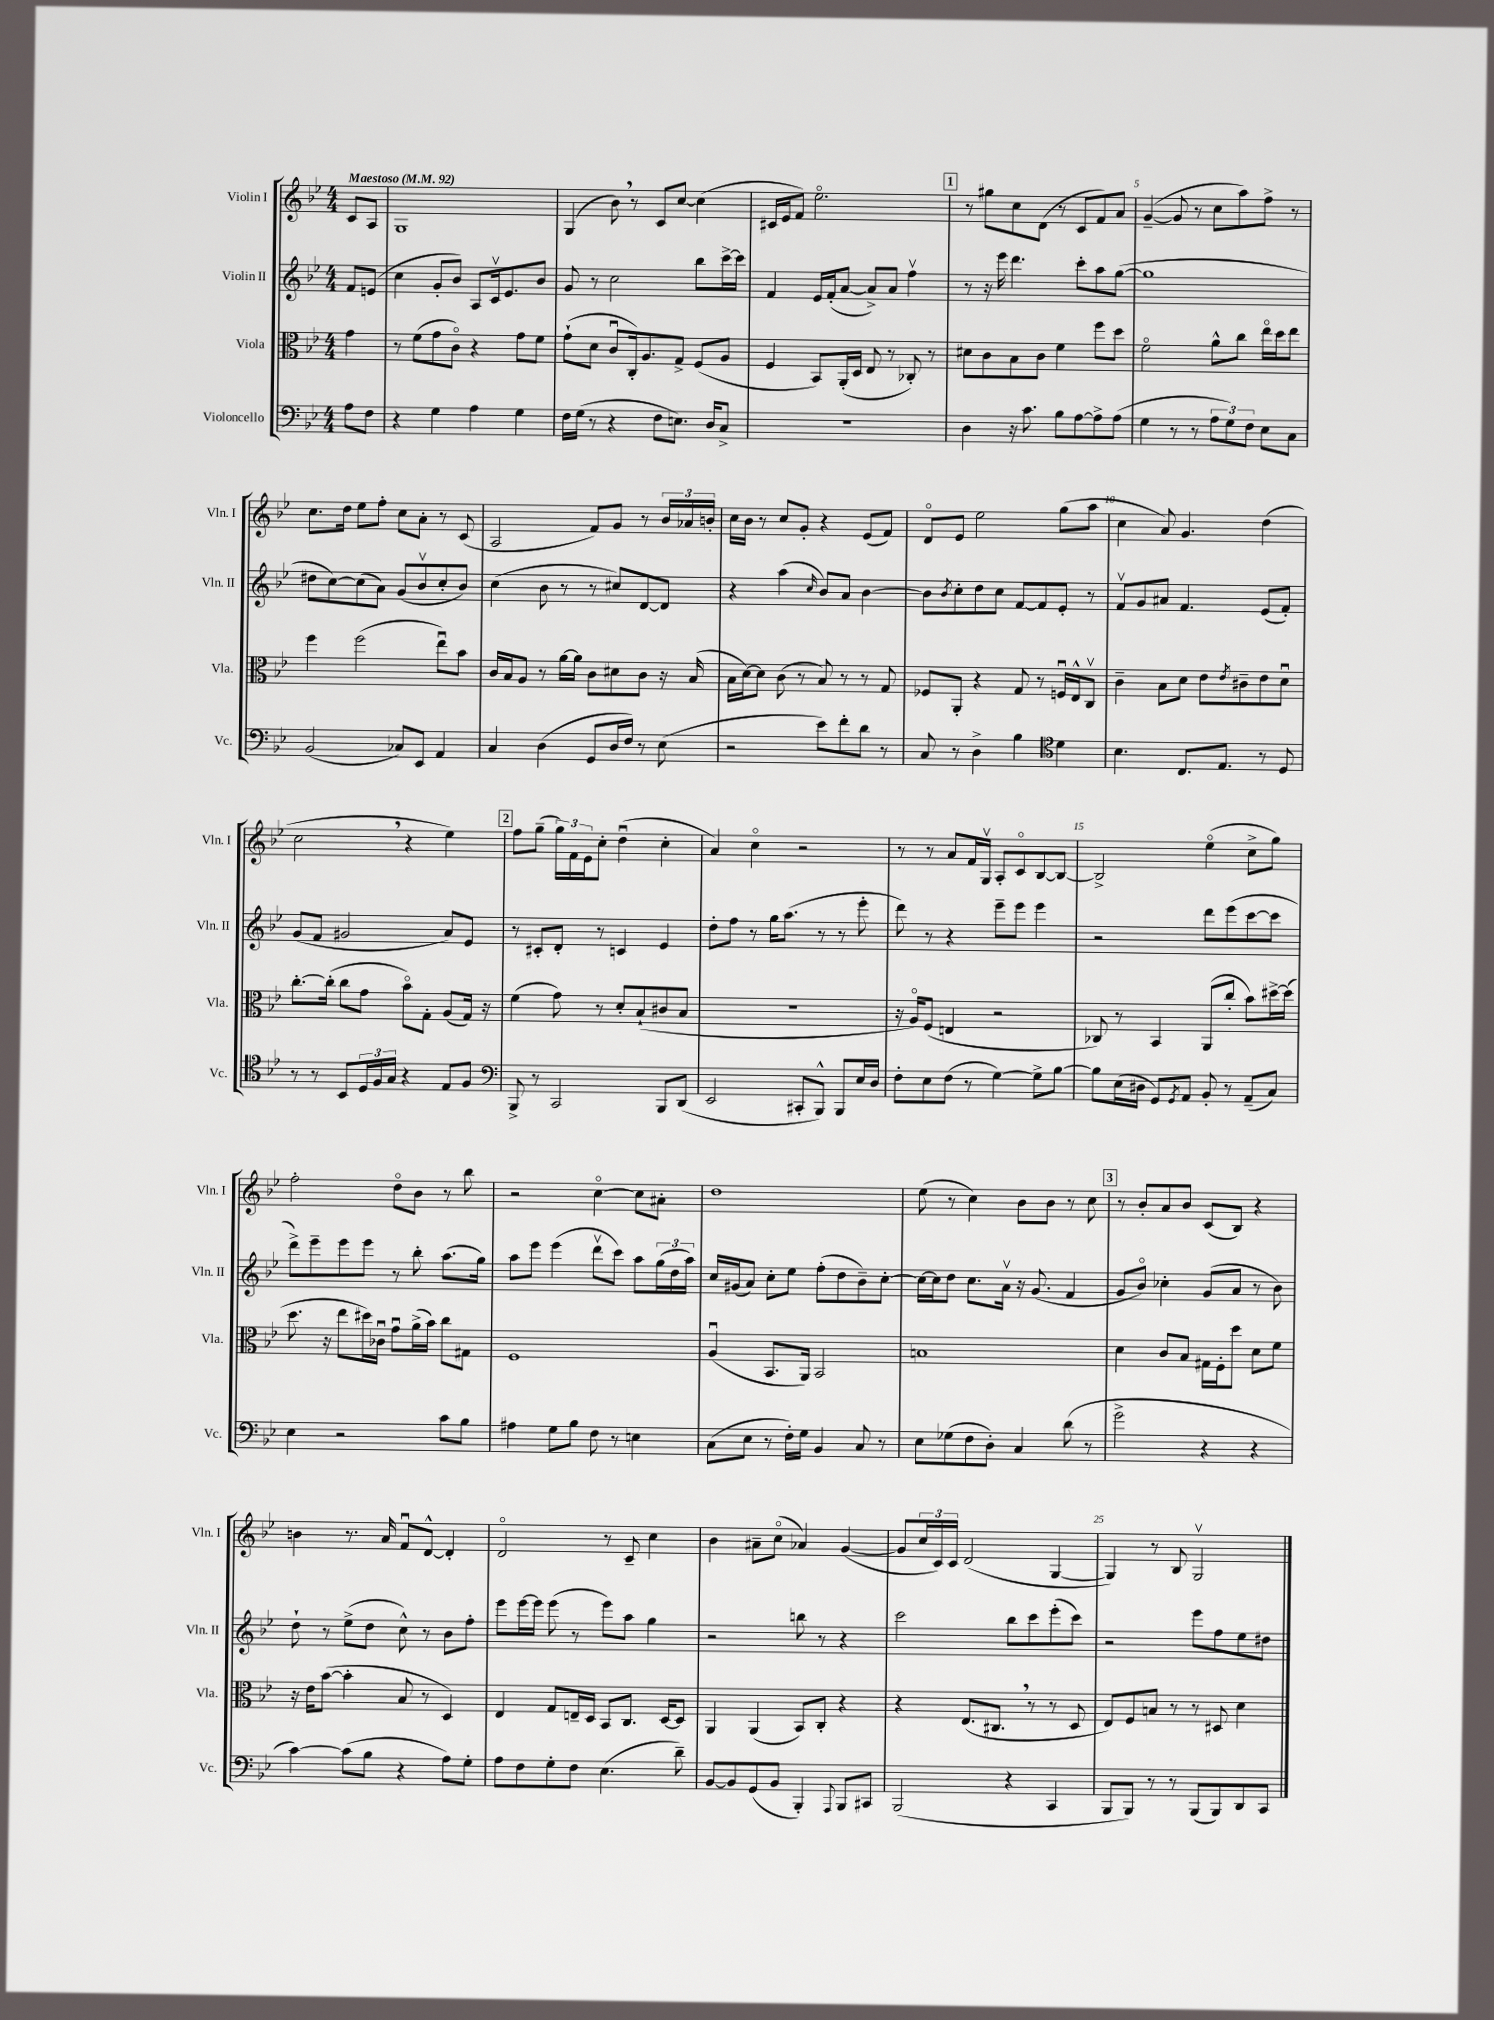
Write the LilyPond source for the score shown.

<<
\new StaffGroup <<
\new Staff = "s0" \with { instrumentName = "Violin I" shortInstrumentName = "Vln. I" } {
    \clef treble \key bes \major \numericTimeSignature \time 4/4 \partial 4 \tempo "Maestoso" 4 = 92
    c'8 a8 |
    g1 |
    g4( bes'8) \breathe r8 c'8 c''8~ c''4( |
    cis'16 ees'16 f'8) ees''2.\flageolet |
    \mark \markup { \box "1" } r8 gis''8 c''8 d'8( r8 c'8 f'8) a'8 |
    g'4~--( g'8 r8 c''8 a''8) f''8-> r8 |
    c''8. d''16 ees''8 f''8-. c''8 a'8-. r8 c'8( |
    a2 f'8) g'8 r8 \tuplet 3/2 { bes'16 aes'16 b'16-. } |
    c''16 bes'16 r8 c''8 g'8-. r4 ees'8( f'8) |
    d'8\flageolet ees'8 ees''2 g''8( a''8 |
    c''4 a'8) g'4. d''4( |
    c''2 \breathe r4 ees''4) |
    \mark \markup { \box "2" } f''8 g''8--( \tuplet 3/2 { g''16) f'16 ees'16 } c''8-. d''4\downbow( c''4-. |
    a'4) c''4\flageolet r2 |
    r8 r8 a'8 f'16 g16\upbow a8-. c'8\flageolet bes8~ bes8~ |
    bes2-> ees''4\flageolet( c''8-> g''8) |
    f''2-. d''8\flageolet bes'8 r8 bes''8 |
    r2 c''4~\flageolet c''8 ais'8-. |
    d''1 |
    ees''8( r8 c''4) bes'8 bes'8 r8 c''8 |
    \mark \markup { \box "3" } r8 bes'8-. a'8 bes'8 c'8( bes8) r4 |
    b'4 r8. a'16 f'8\downbow d'8~-^ d'4-. |
    d'2\flageolet r8 c'8-- c''4 |
    bes'4 ais'8-- c''8\flageolet( aes'4) g'4~( |
    g'8 \tuplet 3/2 { c''16 c'16) c'16 } d'2( g4~ |
    g4) r8 bes8 g2\upbow \bar "|." |
}
\new Staff = "s1" \with { instrumentName = "Violin II" shortInstrumentName = "Vln. II" } {
    \clef treble \key bes \major \numericTimeSignature \time 4/4 \partial 4
    f'8 e'8( |
    c''4 g'8-. bes'8) a8 c'16\upbow ees'8. bes'8 |
    g'8 r8 c''2 bes''8 c'''16~-> c'''16 |
    f'4 ees'16 f'16-.( a'8~ a'8->) a'8 f''4\upbow |
    \mark \markup { \box "1" } r8 r16 ees'''16 d'''4. c'''8-. a''8 g''8~( |
    g''1 |
    dis''8 c''8~) c''8( a'8) g'8( bes'8\upbow c''8-. bes'8) |
    c''4( bes'8 r8 r8 cis''8) d'8~ d'8 |
    r4 a''4( \grace { c''16 } bes'8) a'8 bes'4~ |
    bes'8 \acciaccatura { bes'8 } c''8-. d''8 c''8 f'8~ f'8 ees'8-. r8 |
    f'8\upbow g'8 ais'8 f'4. ees'8( f'8-.) |
    g'8( f'8 gis'2 a'8) ees'8 |
    \mark \markup { \box "2" } r8 cis'8-. d'8-. r8 c'4 ees'4 |
    d''8-. f''8 r8 g''16 a''8.( r8 r8 ees'''8-. |
    d'''8) r8 r4 ees'''8-- ees'''8 ees'''4 |
    r2 d'''8 ees'''8( c'''8~ c'''8 |
    d'''8->) ees'''8-- ees'''8 ees'''8 r8 bes''8-. a''8.( g''16) |
    a''8 ees'''8 ees'''4( d'''8\upbow c'''8) a''8 \tuplet 3/2 { g''16( d''16 a''16) } |
    c''16 gis'16( a'8) c''8-. ees''8 f''8-.( d''8 bes'8--) c''8~-. |
    c''16~ c''16 d''8 c''8. a'16\upbow r16 g'8.( f'4 |
    \mark \markup { \box "3" } g'8 bes'8\flageolet) ces''4-. g'8( a'8 r8 bes'8) |
    d''8-! r8 ees''8->( d''8 c''8-^) r8 bes'8 f''8-. |
    ees'''8 ees'''16~ ees'''16 ees'''8( r8 ees'''8) a''8 g''4 |
    r2 b''8 r8 r4 |
    c'''2 bes''8 c'''8 ees'''8-.( c'''8) |
    r2 ees'''8 f''8 ees''8 dis''8 \bar "|." |
}
\new Staff = "s2" \with { instrumentName = "Viola" shortInstrumentName = "Vla." } {
    \clef alto \key bes \major \numericTimeSignature \time 4/4 \partial 4
    g'4 |
    r8 f'8( g'8 c'8\flageolet) r4 g'8 f'8 |
    g'8-!( d'8 c'8\downbow c16-.) a8. g8-> f8( a8 |
    f4 bes,8) a,16-.( d16 ees8 r8 ces8-.) r8 |
    \mark \markup { \box "1" } dis'8 c'8 bes8 c'8 f'4 f''8 d''8 |
    f'2\flageolet a'8-^ c''8 ees''16\flageolet d''16 ees''8 |
    f''4 f''2( ees''8\downbow) bes'8 |
    c'16 bes16 a8 r8 a'16~ a'16 c'8 dis'8 c'8 r16 bes16( |
    bes16 d'16~) d'8 c'8( r8 bes8) r8 r8 g8 |
    fes8 a,8-. r4 g8 r8 f16\downbow ees16-^ c8\upbow |
    c'4-- bes8 d'8 ees'8 \acciaccatura { ees'8 } cis'8-- ees'8 d'8\downbow |
    c''8.~-. c''16-.( c''8 g'8 bes'8\flageolet) g8-. a8( g16) r16 |
    \mark \markup { \box "2" } f'4( g'8) r8 d'8-. bes8-!( cis'8 bes8 |
    R1 |
    r16 a16\flageolet) f8( e4 r2 |
    ces8) r8 bes,4 a,8( c''8-. bes'8) dis''16~-> dis''16( |
    d''8. r16 ees''8 dis''16) ces'16\downbow g'8\downbow a'16->( bes'16) c''8 gis8 |
    f1 |
    a4\downbow( bes,8. a,16) bes,2 |
    b1 |
    \mark \markup { \box "3" } d'4 c'8 bes8 gis16 f16-. d''8 d'8 f'8 |
    r16 ees'16 bes'8~( bes'4-. bes8 r8 d4) |
    ees4 g8 e16-- d16 bes,8 c8. d16~ d8 |
    a,4 a,4( bes,8) c8-. r4 |
    r4 ees8.( cis8. \breathe r8 r8 d8 |
    ees8) f8 b8 r8 r8 dis8 d'4 \bar "|." |
}
\new Staff = "s3" \with { instrumentName = "Violoncello" shortInstrumentName = "Vc." } {
    \clef bass \key bes \major \numericTimeSignature \time 4/4 \partial 4
    a8 f8 |
    r4 g4 a4 g4 |
    f16 g16( r8 r4 f8 e8.) d16 c8-> |
    R1 |
    \mark \markup { \box "1" } d4 r16 c'8. bes8 a8~ a8-> a8( |
    g4 r8 r8 \tuplet 3/2 { a8 g8) f8 } ees8 c8 |
    bes,2( ces8) ees,8 a,4 |
    c4 d4( g,8 d16 f16) r8 ees8( |
    r2 ees'8) f'8-. d'8 r8 |
    c8 r8 d4-> bes4 \clef tenor d'4 |
    bes4. c8. ees8. r8 d8 |
    r8 r8 bes,8 \tuplet 3/2 { d16 f16 g16 } r4 ees8 f8 |
    \mark \markup { \box "2" } \clef bass bes,,8-> r8 c,2 bes,,8 d,8( |
    ees,2 cis,8-. bes,,8-^) bes,,8 ees16 d16 |
    f8-. ees8 f8( r8 g4~) g8-> bes8~ |
    bes8 ees16( dis16 g,8) \acciaccatura { g,8 } a,8 bes,8-. r8 a,8--( c8) |
    ees4 r2 c'8 bes8 |
    ais4 g8 bes8 f8 r8 e4 |
    c8( ees8 r8 f16-.) g16 bes,4 c8 r8 |
    ees8 ges8( f8 d8-.) c4 d'8( r8 |
    \mark \markup { \box "3" } g'2-> r4 r4 |
    c'4~) c'8( bes8 r4 a8) g8-. |
    a8 f8 g8-. f8 ees4.( d'8--) |
    bes,8~ bes,8 g,8( bes,8 bes,,4-.) \appoggiatura { a,,8 } bes,,8 cis,8 |
    bes,,2( r4 c,4 |
    bes,,8 bes,,8) r8 r8 bes,,8( bes,,8) d,8 c,8 \bar "|." |
}
>>
>>
\layout { \context { \Score \override BarNumber.break-visibility = ##(#f #t #t) barNumberVisibility = #(every-nth-bar-number-visible 5) } }
